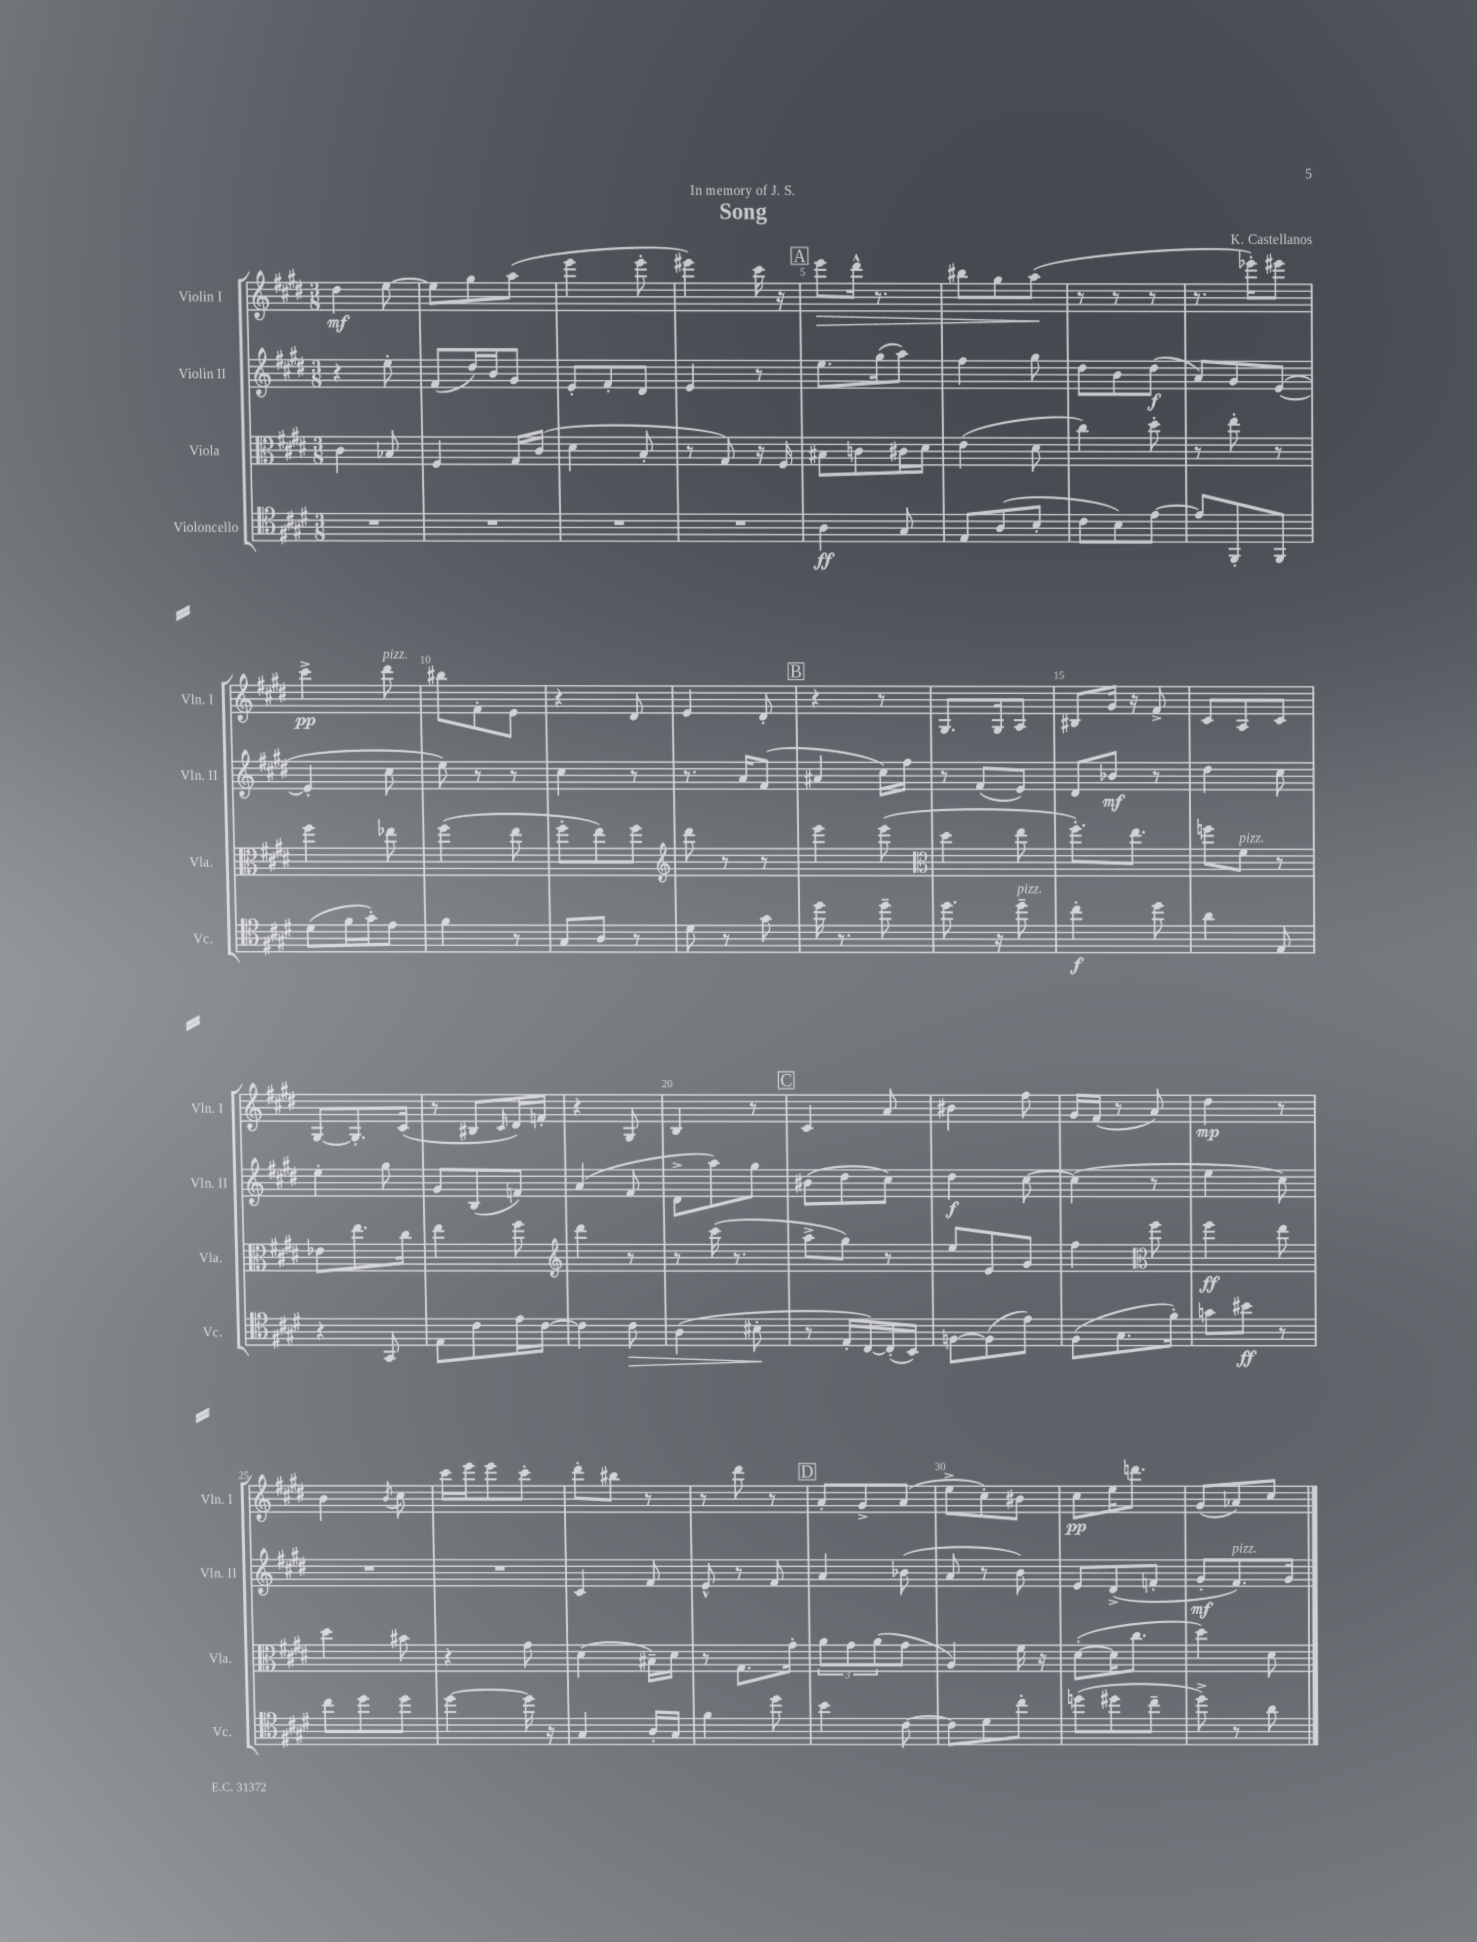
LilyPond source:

\header { title = "Song" composer = "K. Castellanos" dedication = "In memory of J. S." }
<<
\new StaffGroup <<
\new Staff = "s0" \with { instrumentName = "Violin I" shortInstrumentName = "Vln. I" } {
    \clef treble \key e \major \numericTimeSignature \time 3/8
    dis''4\mf e''8~ |
    e''8 gis''8 a''8( |
    e'''4 e'''8-. |
    eis'''4) cis'''16 r16 |
    \mark \markup { \box "A" } e'''8\> dis'''16-^ r8. |
    bis''8 gis''8 a''8\!( |
    r8 r8 r8 |
    r8. ees'''16-.) eis'''8 |
    cis'''4->\pp dis'''8^\markup { \italic "pizz." } |
    bis''8 fis'8-. e'8 |
    r4 dis'8 |
    e'4 dis'8-. |
    \mark \markup { \box "B" } r4 r8 |
    gis8. gis16 a8 |
    bis8 gis'16 r16 fis'8-> |
    cis'8 a8 cis'8 |
    gis8~ gis8.-. cis'16( |
    r8 bis8 \grace { cis'16 } dis'16) f'16-. |
    r4 gis8 |
    b4 r8 |
    \mark \markup { \box "C" } cis'4 a'8 |
    bis'4 fis''8 |
    gis'16 fis'16( r8 a'8) |
    dis''4\mp r8 |
    b'4 \acciaccatura { b'8 } cis''8 |
    cis'''16 e'''16 e'''8 cis'''8-. |
    dis'''8-. bis''8 r8 |
    r8 dis'''8 r8 |
    \mark \markup { \box "D" } a'8-. gis'8-> a'8( |
    e''8-> cis''8-.) bis'8 |
    cis''8\pp e''16 d'''8. |
    gis'8( aes'8) cis''8 \bar "|." |
}
\new Staff = "s1" \with { instrumentName = "Violin II" shortInstrumentName = "Vln. II" } {
    \clef treble \key e \major \numericTimeSignature \time 3/8
    r4 e''8-. |
    fis'8( dis''16) b'16 gis'8 |
    e'8-. fis'8-. dis'8 |
    e'4 r8 |
    \mark \markup { \box "A" } e''8. gis''16( a''8) |
    fis''4 gis''8 |
    dis''8 b'8 dis''8\f( |
    a'8) gis'8 e'8~( |
    e'4-. cis''8 |
    e''8) r8 r8 |
    cis''4 r8 |
    r8. a'16 fis'8( |
    \mark \markup { \box "B" } ais'4 cis''16) fis''16 |
    r8 fis'8( e'8) |
    dis'8 bes'8\mf r8 |
    dis''4 cis''8 |
    e''4-. gis''8 |
    gis'8 b8( f'8) |
    a'4( fis'8 |
    dis'8-> a''8) gis''8 |
    \mark \markup { \box "C" } bis'8( dis''8 cis''8) |
    dis''4\f cis''8~ |
    cis''4( r8 |
    e''4 cis''8) |
    R4. |
    R4. |
    cis'4 fis'8 |
    e'8-^ r8 fis'8 |
    \mark \markup { \box "D" } a'4 bes'8( |
    a'8 r8 b'8) |
    e'8 dis'8->( f'8-. |
    gis'8-.\mf fis'8.^\markup { \italic "pizz." }) gis'16 \bar "|." |
}
\new Staff = "s2" \with { instrumentName = "Viola" shortInstrumentName = "Vla." } {
    \clef alto \key e \major \numericTimeSignature \time 3/8
    cis'4 bes8 |
    fis4 gis16 cis'16( |
    dis'4 b8-. |
    r8 gis8) r16 fis16 |
    \mark \markup { \box "A" } bis8 c'8 cis'16 dis'16 |
    e'4( dis'8 |
    cis''4) dis''8-. |
    r8 e''8-. r8 |
    fis''4 ees''8 |
    fis''4( e''8 |
    fis''8-. e''8) fis''8 |
    \clef treble dis'''8 r8 r8 |
    \mark \markup { \box "B" } e'''4 e'''8( |
    \clef alto dis''4 e''8 |
    fis''8.-.) e''8. |
    f''8 fis'8^\markup { \italic "pizz." } r8 |
    ees'8 e''8. cis''16 |
    e''4 fis''8 |
    \clef treble dis'''4 r8 |
    r8 cis'''16( r8. |
    \mark \markup { \box "C" } a''8-> gis''8) r8 |
    e''8 e'8 gis'8 |
    fis''4 \clef alto fis''8 |
    fis''4\ff e''8 |
    dis''4 bis'8 |
    r4 gis'8 |
    dis'4( bis16--) dis'16 |
    r8 gis8. gis'16-. |
    \mark \markup { \box "D" } \tuplet 3/2 { a'8 gis'8 a'8( } gis'8 |
    a4) fis'16 r16 |
    dis'8~-.( dis'16 cis''8. |
    dis''4) dis'8 \bar "|." |
}
\new Staff = "s3" \with { instrumentName = "Violoncello" shortInstrumentName = "Vc." } {
    \clef tenor \key e \major \numericTimeSignature \time 3/8
    R4. |
    R4. |
    R4. |
    R4. |
    \mark \markup { \box "A" } a4\ff gis8 |
    e8 a8( b8-. |
    cis'8 b8) e'8~ |
    e'8 fis,8-. fis,8 |
    dis'8( fis'16 gis'16-.) e'8 |
    fis'4 r8 |
    gis8 a8 r8 |
    dis'8 r8 gis'8 |
    \mark \markup { \box "B" } dis''16 r8. dis''8-- |
    dis''8. r16 dis''8--^\markup { \italic "pizz." } |
    cis''4-.\f dis''8 |
    a'4 e8 |
    r4 gis,8 |
    e8 cis'8 e'16 cis'16~ |
    cis'4 cis'8\> |
    a4( bis8-.\! |
    \mark \markup { \box "C" } r8 e16-. cis16~) cis16-.( b,16) |
    f8~ f8( e'8) |
    fis8( gis8. fis'16-.) |
    g'8 bis'8\ff r8 |
    cis''8 dis''8 dis''8 |
    dis''4~ dis''16 r16 |
    gis4 a16-. gis16 |
    fis'4 dis''8 |
    \mark \markup { \box "D" } b'4 cis'8~ |
    cis'8 dis'8 cis''8-. |
    d''8( dis''8 cis''8-- |
    dis''8->) r8 a'8 \bar "|." |
}
>>
>>
\layout { \context { \Score \override BarNumber.break-visibility = ##(#f #t #t) barNumberVisibility = #(every-nth-bar-number-visible 5) } }
